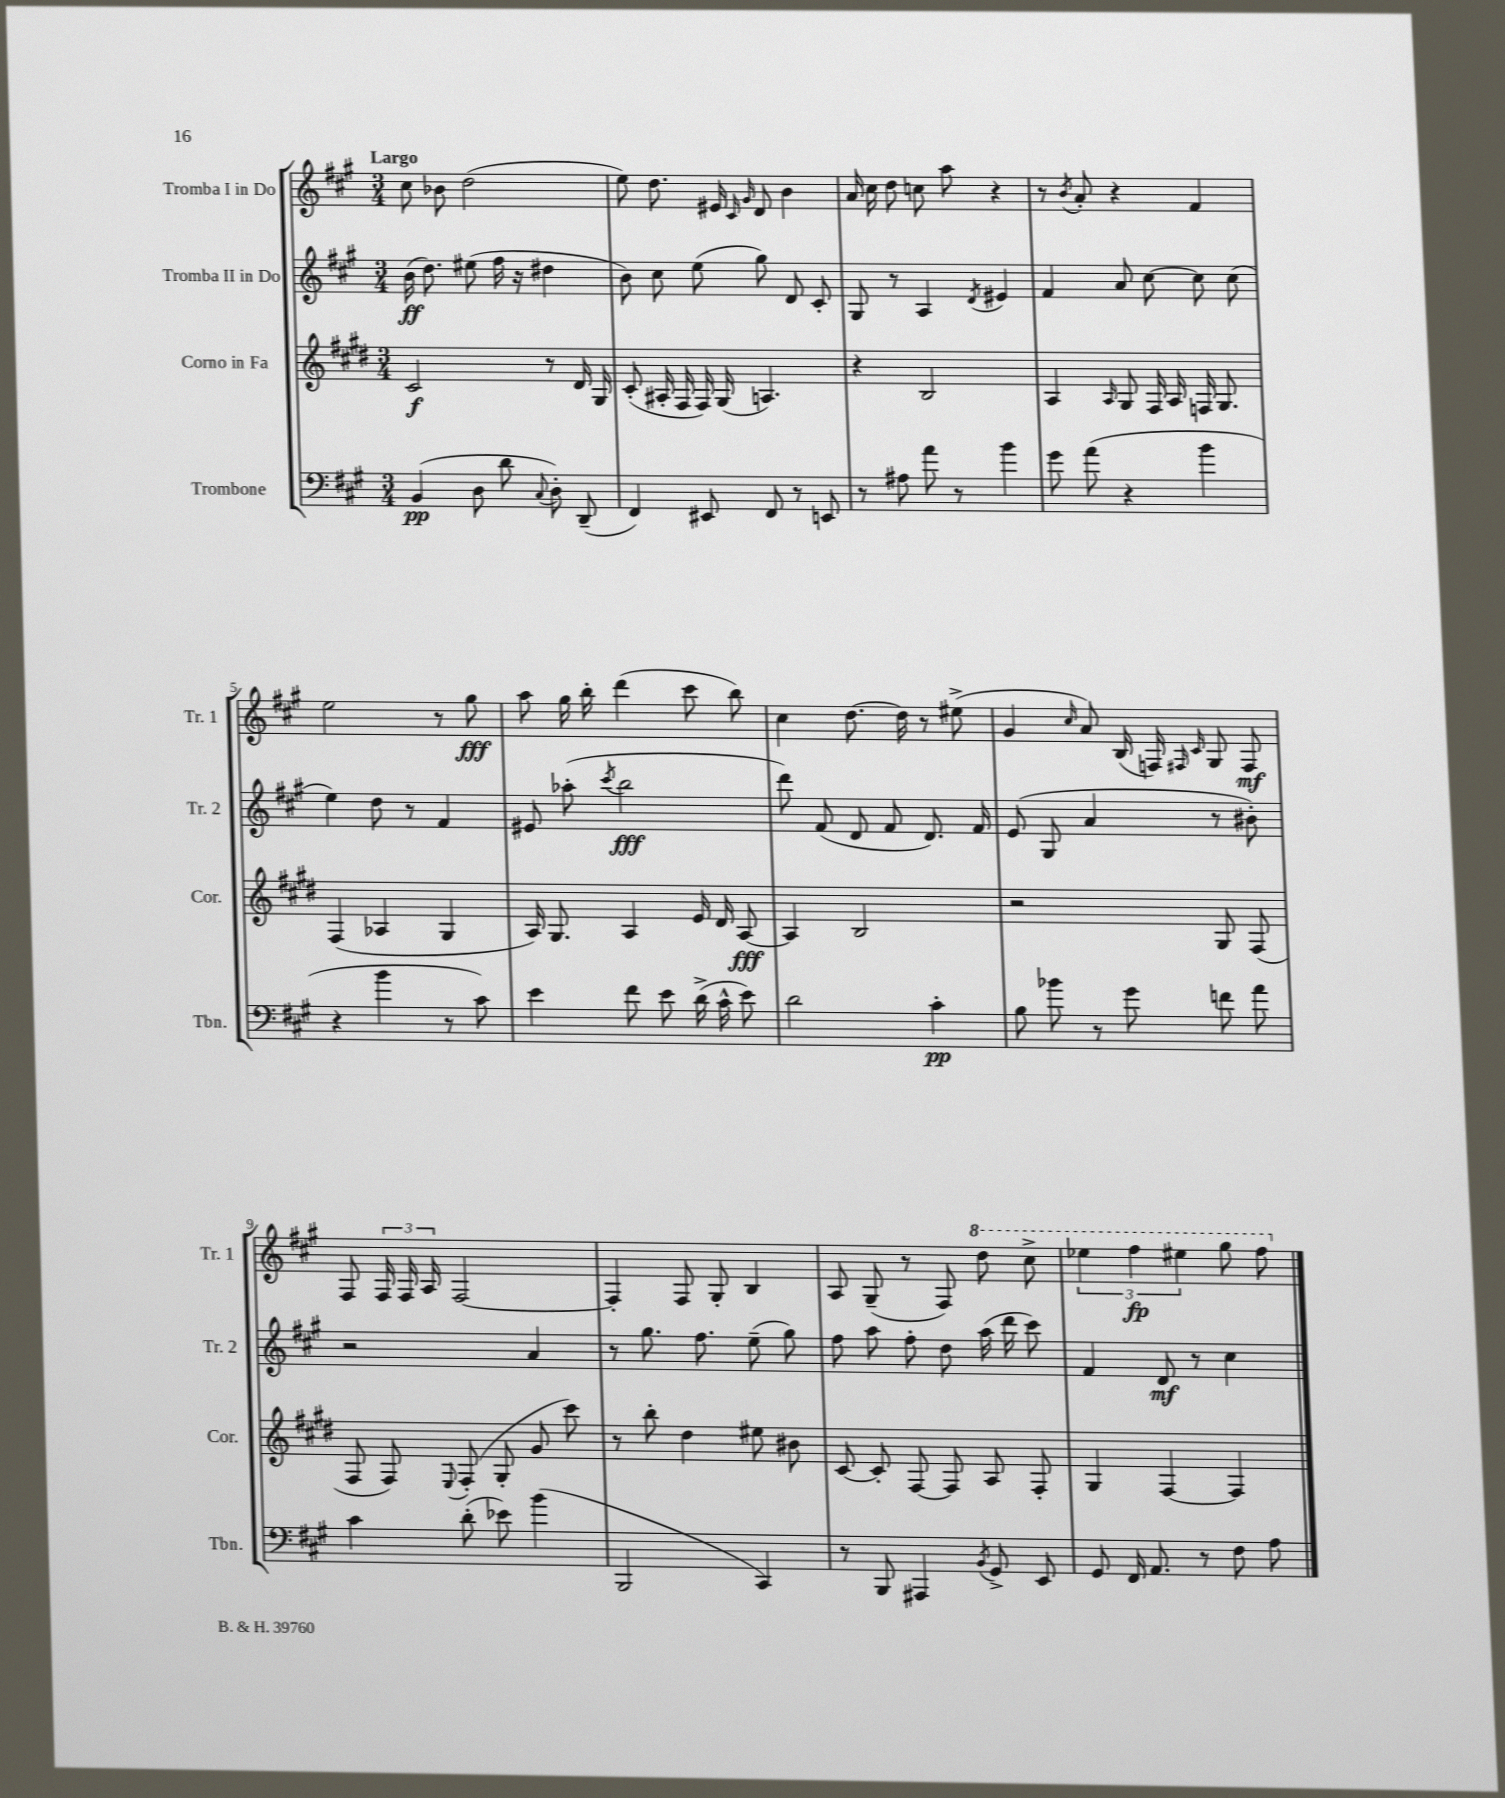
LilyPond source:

<<
\new StaffGroup <<
\new Staff = "s0" \with { instrumentName = "Tromba I in Do" shortInstrumentName = "Tr. 1" } {
    \clef treble \key a \major \numericTimeSignature \time 3/4 \tempo "Largo"
    \autoBeamOff cis''8 bes'8 d''2( |
    e''8) d''8. eis'16 \grace { cis'16 gis'16 } d'8 b'4 |
    a'16 cis''16 d''8 c''8 a''8 r4 |
    r8 \acciaccatura { b'8 } a'8-. r4 fis'4 |
    e''2 r8 gis''8\fff |
    a''8 gis''16 b''16-. d'''4( cis'''8 b''8) |
    cis''4 d''8.~ d''16 r8 eis''8->( |
    gis'4 \grace { cis''16 } a'8) b16( f16) \grace { fis16 cis'16 } gis8 fis8\mf |
    fis8 \tuplet 3/2 { fis16 fis16 a16 } fis2~ |
    fis4-. fis8 gis8-. b4 |
    a8 gis8--( r8 fis8) \ottava #1 d'''8 cis'''8-> |
    \tuplet 3/2 { ees'''4 fis'''4\fp eis'''4 } gis'''8 fis'''8 \ottava #0 \bar "|." |
}
\new Staff = "s1" \with { instrumentName = "Tromba II in Do" shortInstrumentName = "Tr. 2" } {
    \clef treble \key a \major \numericTimeSignature \time 3/4
    \autoBeamOff b'16\ff( d''8.) eis''8( fis''16 r16 dis''4 |
    b'8) cis''8 e''8( gis''8) d'8 cis'8-. |
    gis8 r8 a4 \acciaccatura { d'8 } eis'4 |
    fis'4 a'8 cis''8~ cis''8 cis''8( |
    e''4) d''8 r8 fis'4 |
    eis'8 aes''8-.( \acciaccatura { cis'''8 } b''2\fff |
    d'''8) fis'8( d'8 fis'8 d'8.) fis'16 |
    e'8( gis8 a'4 r8 bis'8-.) |
    r2 a'4 |
    r8 gis''8. fis''8. e''8--( gis''8) |
    fis''8 a''8 fis''8-. d''8 a''16( d'''16 cis'''8) |
    fis'4 d'8\mf r8 cis''4 \bar "|." |
}
\new Staff = "s2" \with { instrumentName = "Corno in Fa" shortInstrumentName = "Cor." } {
    \clef treble \key e \major \numericTimeSignature \time 3/4
    \autoBeamOff cis'2\f r8 dis'16 gis16 |
    cis'8-.( ais16-. fis16 fis16) gis16( a4.) |
    r4 b2 |
    a4 \grace { a16 } gis8 fis16 a16 f16 gis8. |
    fis4( aes4 gis4 |
    a16) gis8. a4 e'16 dis'16 a8~\fff |
    a4 b2 |
    r2 gis8 fis8( |
    fis8 fis8) \appoggiatura { e8 } fis8-.( gis8-. gis'8 cis'''8) |
    r8 b''8-. dis''4 eis''8 bis'8 |
    cis'8~ cis'8-. fis8~ fis8 a8 fis8-. |
    gis4 fis4~ fis4 \bar "|." |
}
\new Staff = "s3" \with { instrumentName = "Trombone" shortInstrumentName = "Tbn." } {
    \clef bass \key a \major \numericTimeSignature \time 3/4
    \autoBeamOff b,4\pp( d8 d'8 \appoggiatura { cis8 } d8-.) d,8--( |
    fis,4) eis,8 fis,8 r8 e,8 |
    r8 ais8 a'8 r8 b'4 |
    gis'8 a'8( r4 b'4 |
    r4 b'4 r8 cis'8) |
    e'4 fis'8 e'8 d'16->( cis'16-^ e'8) |
    d'2 cis'4-.\pp |
    b8 bes'8 r8 gis'8 f'8 a'8 |
    cis'4 d'8-.( ees'8) b'4( |
    b,,2 cis,4) |
    r8 b,,8 ais,,4 \acciaccatura { b,8 } gis,8-> e,8 |
    gis,8 fis,16 a,8. r8 fis8 a8 \bar "|." |
}
>>
>>
